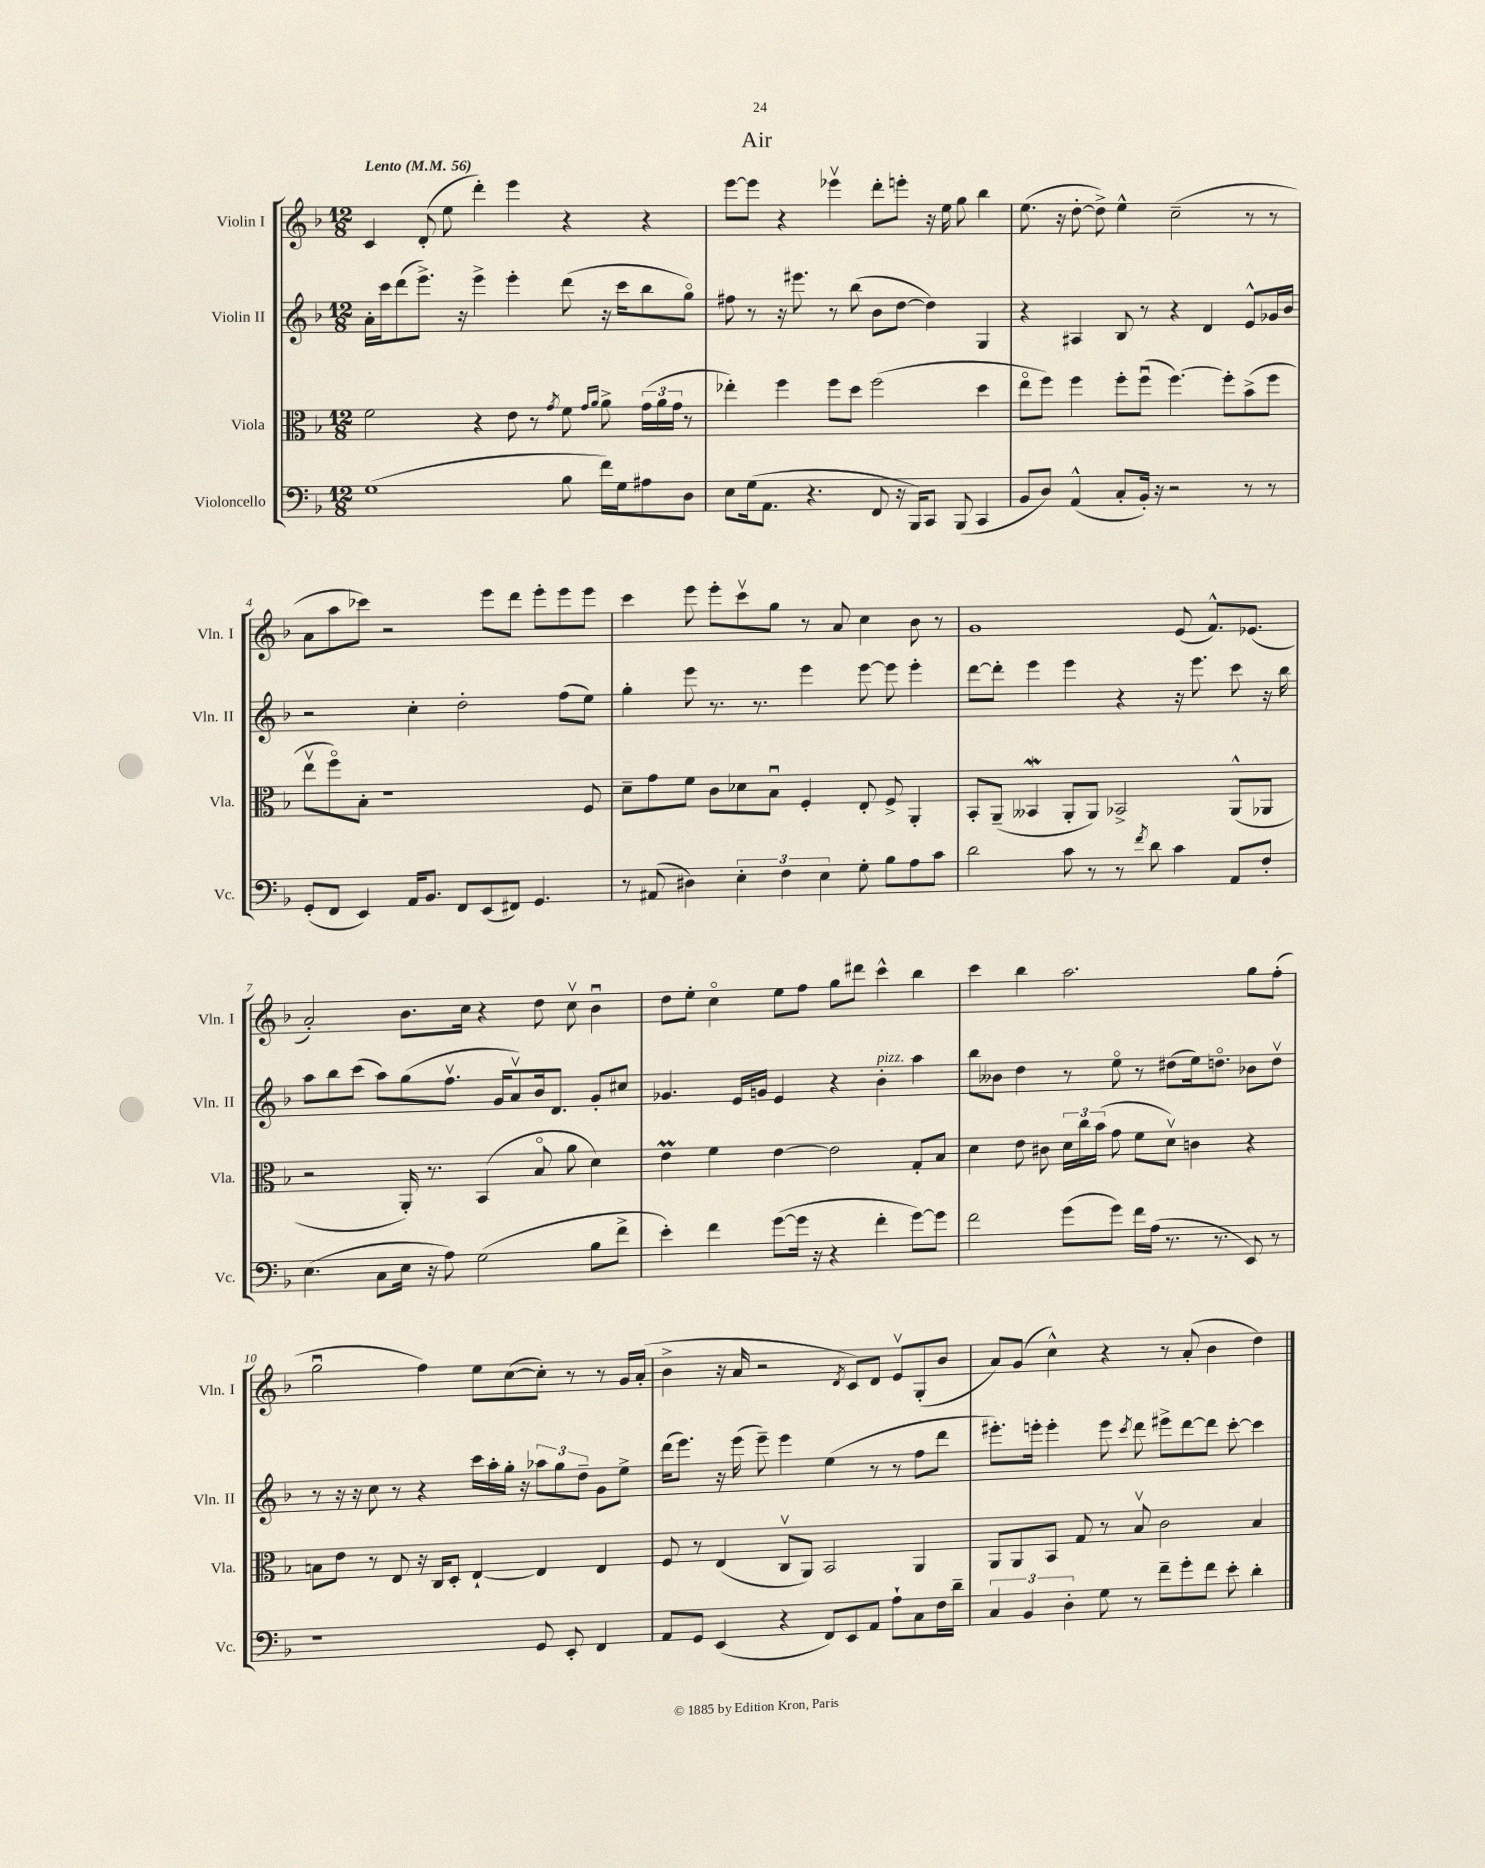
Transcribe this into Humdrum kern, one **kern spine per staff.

**kern	**kern	**kern	**kern
*staff4	*staff3	*staff2	*staff1
*clefF4	*clefC3	*clefG2	*clefG2
*k[b-]	*k[b-]	*k[b-]	*k[b-]
*M12/8	*M12/8	*M12/8	*M12/8
*MM56	*MM56	*MM56	*MM56
(1G	2f	16a'	4c
.	.	16ccc	.
.	.	(8ddd	.
.	.	8.eee^)	(8d'
.	.	.	8ee
.	.	16r	.
.	4r	4eee^	4ddd')
.	8e	4eee'	4eee
.	8r	.	.
.	8qg	.	.
8B-	8f	(8ddd	4r
.	16qqg	.	.
.	16qqa	.	.
16f)	8a^	16r	.
16G	.	16ccc	.
8A#	(24g	8bb-	4r
.	24a	.	.
.	24g	.	.
8D	8r	8ggo)	.
=	=	=	=
8E	4ee-')	8ff#	[8eee
(16G	.	8r	8eee]
8.AA	.	.	.
.	4ff	16r	4r
.	.	8.eee#	.
4.r	.	.	.
.	8ff	8r	4eee-v
.	8dd	(8bb-	.
8FF	(2ff	8b-	8ddd'
16r	.	[8dd	8eee'
16BBB-)	.	.	.
8CC	.	4dd])	16r
.	.	.	16ee
(8BBB-	.	.	8gg
4CC	4dd	4G	4bb-
=	=	=	=
8BB-	8eeo	4r	(8.ee
8D)	8ff)	.	.
.	.	.	16r
(4AA^^	4ff	4A#	[8dd'
.	.	.	8dd^])
8C'	8ff'	8B-	4ee^^
16BB-')	(8ffu	8r	.
16r	.	.	.
2r	[4.ff)	4r	(2cc~
.	.	4d	.
.	8ff']	.	.
8r	(8b-^	8e^^	8r
8r	8ff	16g-	8r
.	.	16b-	.
=	=	=	=
(8GG'	8eev	2r	8a
8FF	8ffo)	.	8aa
4EE)	8B-'	.	8ccc-)
.	1r	.	2r
16AA	.	4cc'	.
8.BB-	.	.	.
8FF	.	2dd'	.
(8EE	.	.	8eee
8FF#)	.	.	8ddd
4.GG	.	.	8eee'
.	.	(8ff	8eee
.	8F	8ee)	8eee
=	=	=	=
8r	8d~	4gg'	4ccc
(8AA#	8g	.	.
4D#)	8f	8eee	8eee
.	8c	8.r	8eee'
6E'	8d-	.	8cccv
.	.	8.r	.
.	8B-u	.	8gg
6F	.	.	.
.	4F'	4eee	8r
6E	.	.	.
.	.	.	8a
8G'	8E'	[8eee	4cc
8B-	8F^	8eee]	.
8A	4AA'	4eee'	8b-
8c	.	.	8r
=	=	=	=
2d	8BB-'	[8ddd	1g
.	(8AA~	8ddd']	.
.	4BB--	4eee	.
8c	8AA'	4eee	.
8r	8AA)	.	.
8r	2BB-^	4r	.
8qf	.	.	.
8d	.	.	.
4c	.	16r	(8e
.	.	8.eee	.
.	.	.	8.f^^)
8AA	(8AA^^	8ccc	.
.	.	.	(8.e-
8F'	8AA-	16r	.
.	.	16bb-	.
=	=	=	=
(4.E	2r	8aa	2a')
.	.	8bb-	.
.	.	(8ccc	.
8C	.	8aa)	.
16E	16AA')	(8gg	8.b-
16r	8.r	.	.
8A)	.	8.ffv	.
.	.	.	16cc
(2G	(4BB-	.	4r
.	.	16g	.
.	.	8av)	.
.	8B-o	16b-	8dd
.	.	8.d	.
.	8a	.	8ccv
8B-	4d)	8g'	4b-u
8f^	.	8cc#	.
=	=	=	=
4e')	4e	4.g-	8dd
.	.	.	8ee'
4f	4f	.	4cco
.	.	16e	.
.	.	16g	.
([8g	[4e	4e	8ee
16g]	.	.	8ff
16r	.	.	.
4r	2e]	4r	8gg
.	.	.	8ddd#
4f'	.	4b-'	4ccc^^
[8g)	8G'	4aa	4bb-
8g]	8B-	.	.
=	=	=	=
2f	4d	8bb-	4ccc
.	.	8b--	.
.	8e	4dd	4bb-
.	8c#	.	.
(8g	24d	8r	2.aa
.	24cc	.	.
.	(24b-	.	.
8g)	8g	8eeo	.
16f	8f	8r	.
(16A	.	.	.
8.r	8dv)	(8dd#	.
.	4c	16ee)	.
8.r	.	8.ddo	.
8EE)	4r	8b-	8gg
8r	.	8ddv	(8ff'
=	=	=	=
1r	8B	8r	2ggu
.	8e	16r	.
.	.	16r	.
.	8r	8cc	.
.	8E	8r	.
.	16r	4r	4ff)
.	16C	.	.
.	8D'	.	.
.	[4E`	16ccc	8ee
.	.	16aa'	.
.	.	16gg'	([8cc
.	.	16r	.
8GG	4E]	12aa-	8cc'])
.	.	12gg	.
8EE'	.	.	8r
.	.	12dd~	.
4FF	4E	8g	8r
.	.	8ee^	16g
.	.	.	(16a'
=	=	=	=
8AA	8F	(16ddd	4b-^
.	.	8.eee)	.
8GG	8r	.	.
(4EE	(4E	16r	16r
.	.	(16eee	16a
.	.	8eee~)	2r
4r	8Cv	4eee	.
.	8AA)	.	.
8FF)	2BB-	(4ee	.
.	.	.	8qd
8EE	.	.	8c)
8AA	.	8r	8d
8A`	.	8r	8ev
8C	4AA	8ff	(8G'
16F	.	8ddd	8b-
16d~	.	.	.
=	=	=	=
6C	8AA	8.eee#')	8a)
.	8AA	.	(8g
6BB-	.	.	.
.	.	16eee'	.
.	8BB-	4eee'	4cc^^)
6D'	.	.	.
.	8G	.	.
8G	8r	8eee	4r
.	.	8qccc	.
8r	8B-v	8ddd	.
8f~	2c	8eee#^	8r
8g'	.	[8ddd	(8a'
8f	.	8ddd]	4b-
8e'	.	[8ccc'	.
4d'	4B-	4ccc]	4dd)
==	==	==	==
*-	*-	*-	*-
